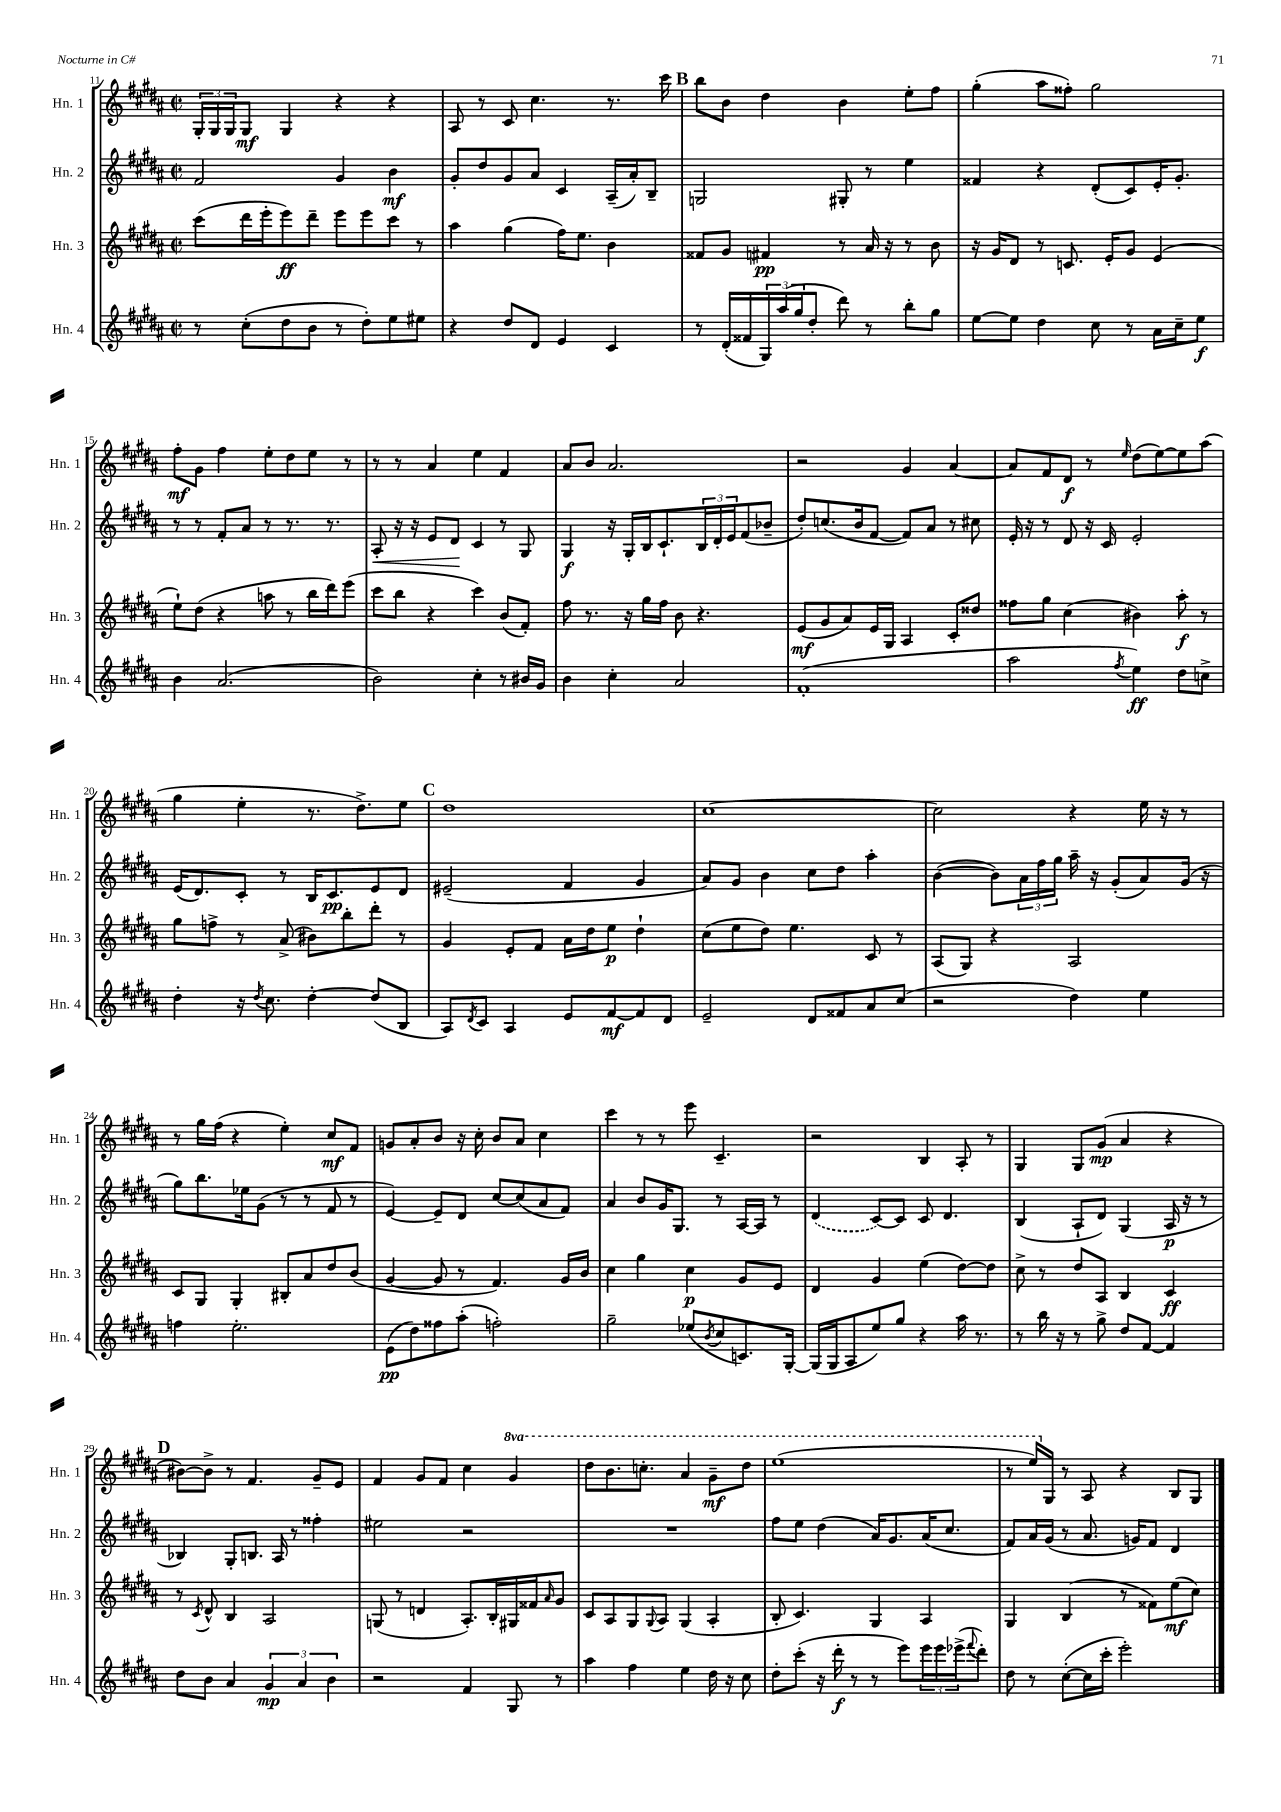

**kern	**kern	**kern	**kern
*staff4	*staff3	*staff2	*staff1
*clefG2	*clefG2	*clefG2	*clefG2
*k[f#c#g#d#a#]	*k[f#c#g#d#a#]	*k[f#c#g#d#a#]	*k[f#c#g#d#a#]
*M2/2	*M2/2	*M2/2	*M2/2
*met(c|)	*met(c|)	*met(c|)	*met(c|)
8r	(8ccc#	2f#	24G#'
.	.	.	24G#
.	.	.	24G#
(8cc#'	16ddd#	.	8G#
.	16eee'	.	.
8dd#	8eee)	.	4G#
8b	8ddd#~	.	.
8r	8eee	4g#	4r
8dd#')	8eee	.	.
8ee	8ccc#	4b	4r
8ee#	8r	.	.
=	=	=	=
4r	4aa#	8g#'	8A#
.	.	8dd#	8r
8dd#	(4gg#	8g#	8c#
8d#	.	8a#	4.cc#
4e	16ff#)	4c#	.
.	8.ee	.	.
4c#	4b	(16A#~	8.r
.	.	16a#')	.
.	.	8B~	.
.	.	.	16ccc#
=	=	=	=
8r	8f##	2G	8bb
(16d#'	8g#	.	8b
16f##	.	.	.
24G#)	4f#	.	4dd#
(24aa#	.	.	.
24gg#	.	.	.
8dd#'	.	.	.
8ddd#)	8r	8G#'	4b
8r	16a#	8r	.
.	16r	.	.
8bb'	8r	4ee	8ee'
8gg#	8b	.	8ff#
=	=	=	=
[8ee	16r	4f##	(4gg#'
.	16g#	.	.
8ee]	8d#	.	.
4dd#	8r	4r	8aa#
.	8.c	.	8ff##')
8cc#	.	(8d#'	2gg#
.	16e'	.	.
8r	8g#	8c#)	.
16a#	(4e	16e'	.
16cc#~	.	8.g#'	.
8ee	.	.	.
=	=	=	=
4b	8ee`)	8r	8ff#'
.	(8dd#	8r	8g#
(2.a#	4r	8f#'	4ff#
.	.	8a#	.
.	8aa	8r	8ee'
.	8r	8.r	8dd#
.	16bb	.	8ee
.	16ddd#)	8.r	.
.	(8eee	.	8r
=	=	=	=
2b)	8ccc#	8A#'	8r
.	8bb	16r	8r
.	.	16r	.
.	4r	8e	4a#
.	.	8d#	.
4cc#'	4ccc#)	4c#	4ee
8r	(8b	8r	4f#
16b#	8f#')	8G#	.
16g#	.	.	.
=	=	=	=
4b	8ff#	4G#	8a#
.	8.r	.	8b
4cc#'	.	16r	2.a#
.	16r	16G#'	.
.	16gg#	16B	.
.	16ff#	8.c#`	.
2a#	8b	.	.
.	4.r	24B	.
.	.	24d#'	.
.	.	24e	.
.	.	(8f#	.
.	.	8b-~	.
=	=	=	=
(1f#'	(8e	8dd#')	2r
.	8g#	(8.cc	.
.	8a#)	.	.
.	.	16b	.
.	16e	[8f#	.
.	16G#	.	.
.	4A#	8f#])	4g#
.	.	8a#	.
.	8c#'	8r	[4a#
.	8dd##	8cc#	.
=	=	=	=
2aa#	8ff##	16e'	8a#]
.	.	16r	.
.	8gg#	8r	8f#
.	(4cc#	8d#	8d#
.	.	16r	8r
.	.	16c#	.
8qff#	.	.	16qqee
4ee)	4b#)	2e'	(8dd#
.	.	.	[8ee)
8dd#	8aa#'	.	8ee]
8cc^	8r	.	(8aa#
=	=	=	=
4dd#'	8gg#	(16e	4gg#
.	.	8.d#)	.
.	8ff^	.	.
16r	8r	8c#'	4ee'
8qdd#	.	.	.
8.cc#	.	.	.
.	(8a#^	8r	.
[4dd#'	8b#)	16B	8.r
.	.	8.c#	.
.	8bb'	.	.
.	.	.	8.dd#^)
(8dd#]	8ddd#'	8e	.
8B	8r	8d#	8ee
=	=	=	=
8A#)	4g#	(2e#~	1dd#
8qd#	.	.	.
8c#	.	.	.
4A#	8e'	.	.
.	8f#	.	.
8e	16a#	4f#	.
.	16dd#	.	.
[8f#	8ee	.	.
8f#]	4dd#`	4g#	.
8d#	.	.	.
=	=	=	=
2e~	(8cc#	8a#)	[1cc#
.	8ee	8g#	.
.	8dd#)	4b	.
.	4.ee	.	.
8d#	.	8cc#	.
8f##	.	8dd#	.
8a#	8c#	4aa#'	.
(8cc#	8r	.	.
=	=	=	=
2r	(8A#	([4b	2cc#]
.	8G#)	.	.
.	4r	8b])	.
.	.	24a#	.
.	.	24ff#	.
.	.	24gg#	.
4dd#)	2A#	16aa#~	4r
.	.	16r	.
.	.	(8g#'	.
4ee	.	8a#)	16ee
.	.	.	16r
.	.	(16g#	8r
.	.	16r	.
=	=	=	=
4ff	8c#	8gg#)	8r
.	8G#	8.bb	16gg#
.	.	.	(16ff#
2.ee'	4G#'	.	4r
.	.	16ee-	.
.	.	(8g#	.
.	8B#'	8r	4ee')
.	8a#	8r	.
.	8dd#	8f#	8cc#
.	(8b	8r	8f#
=	=	=	=
(8e	[4g#	[4e)	8g
8dd#)	.	.	8a#'
8ff##	8g#]	8e~]	8b
(8aa#'	8r	8d#	16r
.	.	.	16cc#'
2ff')	4.f#)	[8cc#	8b
.	.	(8cc#]	8a#
.	.	8a#	4cc#
.	16g#	8f#)	.
.	16b	.	.
=	=	=	=
2gg#~	4cc#	4a#	4ccc#
.	4gg#	8b	8r
.	.	16g#	8r
.	.	8.G#	.
(8ee-	4cc#	.	8eee
8qb	.	.	.
8cc#	.	8r	4.c#~
8.c)	8g#	[16A#	.
.	.	16A#]	.
.	8e	8r	.
[16G#'	.	.	.
=	=	=	=
(16G#]	4d#	(4d#	2r
16G#	.	.	.
8A#	.	.	.
8ee)	4g#	[8c#)	.
8gg#	.	8c#]	.
4r	(4ee	8c#	4B
.	.	4.d#	.
16aa#	[8dd#)	.	8A#'
8.r	.	.	.
.	8dd#]	.	8r
=	=	=	=
8r	8cc#^	(4B	4G#
16bb	8r	.	.
16r	.	.	.
8r	8dd#	8A#`	8G#
8gg#^	8A#	8d#)	(8g#
8dd#	4B	(4G#	4a#
[8f#	.	.	.
4f#]	4c#	16A#	4r
.	.	16r	.
.	.	8r	.
=	=	=	=
8dd#	8r	4B-)	[8b#)
.	8qc#	.	.
8b	8d#^^	.	8b#^]
4a#	4B	8G#'	8r
.	.	8.B	4.f#
6g#	2A#	.	.
.	.	16A#	.
.	.	8r	.
6a#	.	.	.
.	.	4ff##'	8g#~
6b	.	.	.
.	.	.	8e
=	=	=	=
2r	(8G	2ee#	4f#
.	8r	.	.
.	4d	.	8g#
.	.	.	8f#
4f#	8.A#')	2r	4cc#
.	16B'	.	.
8G#	16G#	.	4gg#
.	16f##	.	.
.	16qqa#	.	.
8r	8g#	.	.
=	=	=	=
4aa#	8c#	1r	8ddd#
.	8A#	.	8.bb
4ff#	8G#	.	.
.	.	.	8.ccc'
.	8qqG#	.	.
.	8A#	.	.
4ee	(4G#	.	4aa#
16dd#	4A#'	.	8gg#~
16r	.	.	.
8cc#	.	.	8ddd#
=	=	=	=
8dd#'	8B'	8ff#	(1eee
(8ccc#'	4.c#)	8ee	.
16r	.	(4dd#	.
16ddd#'	.	.	.
8r	.	.	.
8r	4G#	16a#)	.
.	.	8.g#	.
8eee)	.	.	.
24eee	4A#	(16a#	.
24eee	.	.	.
.	.	8.cc#	.
(24eee-^	.	.	.
8qqfff#	.	.	.
8ddd#')	.	.	.
=	=	=	=
8dd#	4G#	8f#)	8r
8r	.	16a#	16eee)
.	.	(16g#	16G#
([8cc#'	(4B	8r	8r
16cc#]	.	8.a#	8A#
16ccc#'	.	.	.
2eee')	8r	.	4r
.	.	16g)	.
.	8f##)	8f#	.
.	(8ee	4d#	8B
.	8cc#)	.	8G#
==	==	==	==
*-	*-	*-	*-
